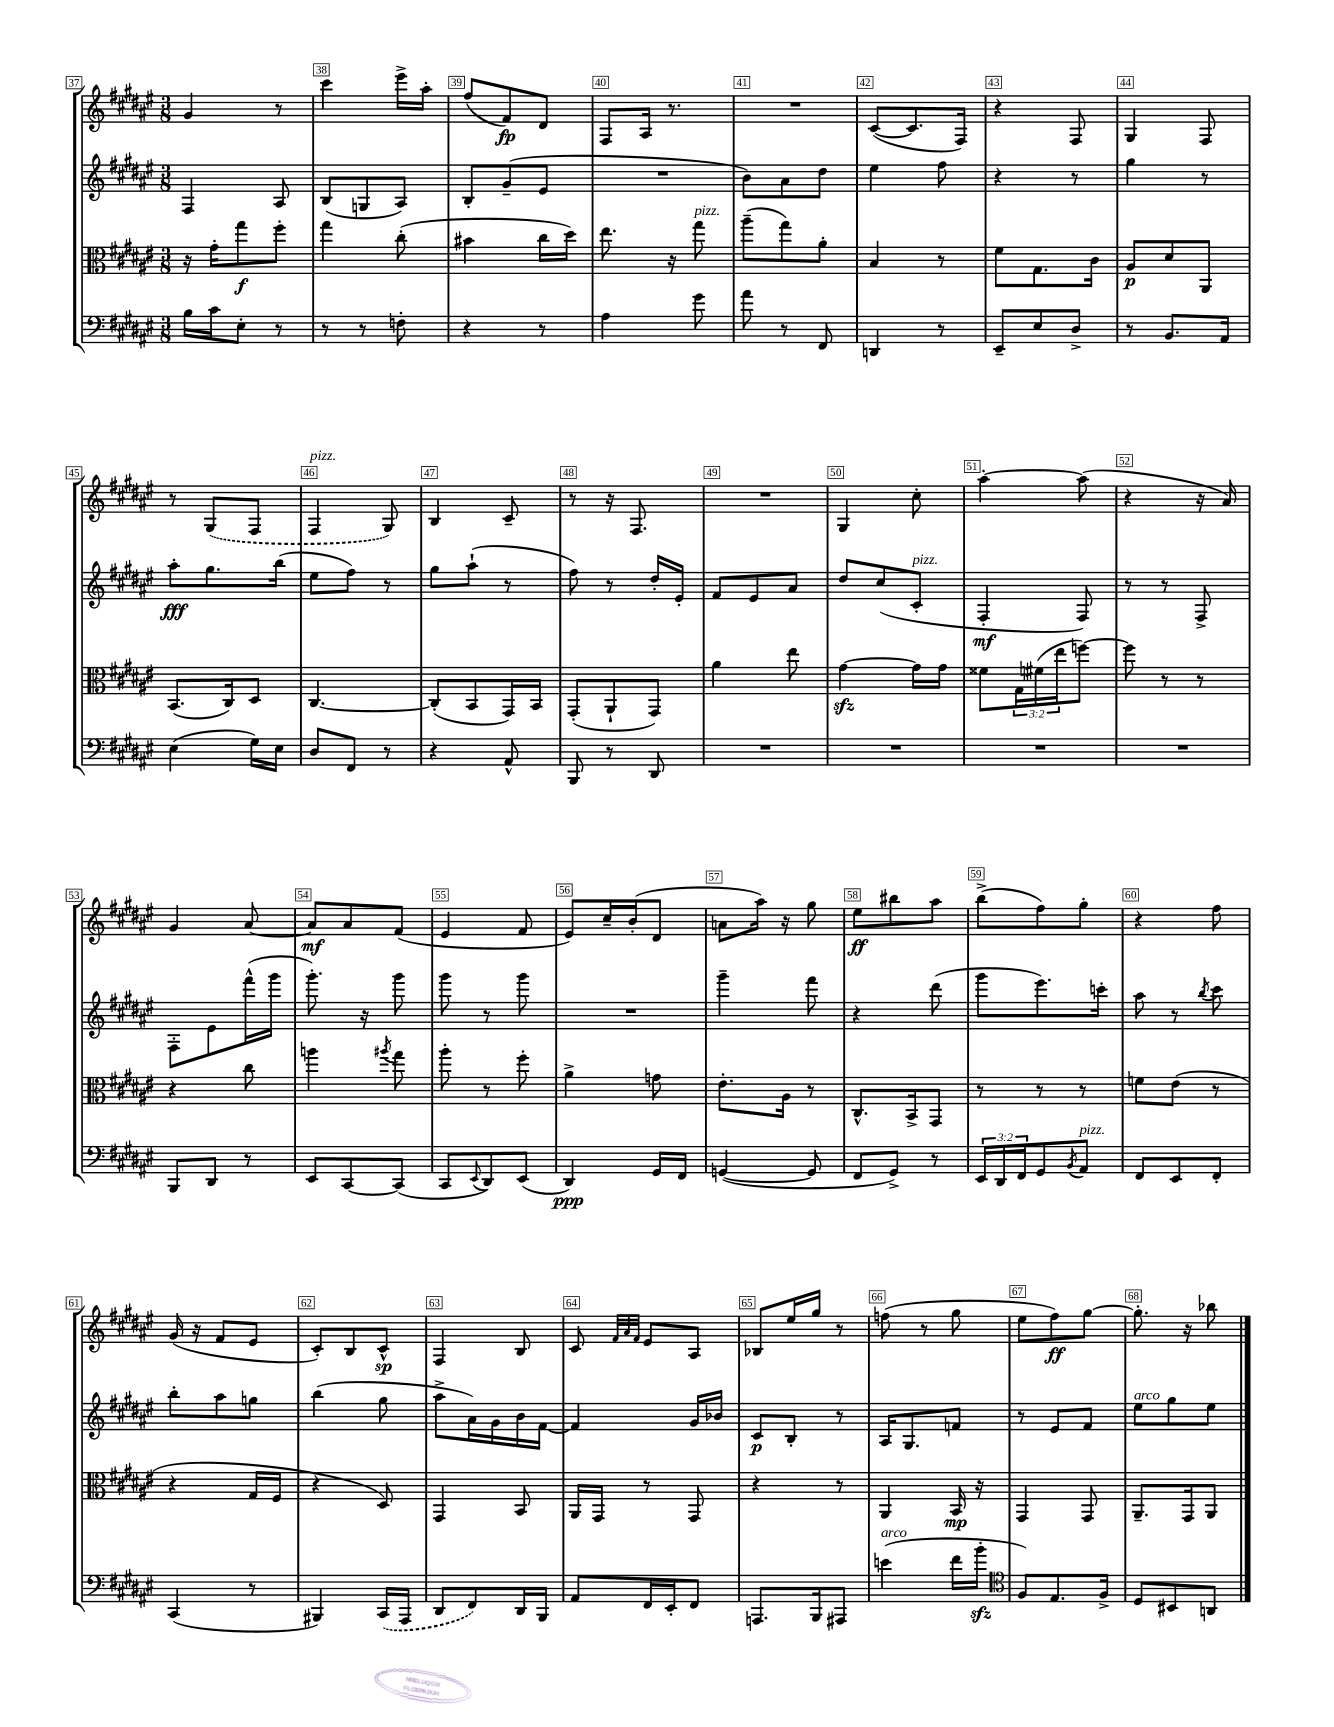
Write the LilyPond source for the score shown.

<<
\new StaffGroup <<
\new Staff = "s0" {
    \clef treble \key fis \major \numericTimeSignature \time 3/8
    gis'4 r8 |
    cis'''4 eis'''16-> ais''16-. |
    fis''8( fis'8\fp) dis'8 |
    fis8 ais16 r8. |
    R4. |
    cis'8~( cis'8. fis16) |
    r4 fis8 |
    gis4 fis8 |
    r8 \once \slurDashed gis8( fis8 |
    fis4^\markup { \italic "pizz." } gis8) |
    b4 cis'8-- |
    r8 r16 fis8. |
    R4. |
    gis4 cis''8-. |
    ais''4~-. ais''8( |
    r4 r16 ais'16) |
    gis'4 ais'8~ |
    ais'8\mf ais'8 fis'8( |
    eis'4 fis'8 |
    eis'8) cis''16-- b'16-.( dis'8 |
    a'8 ais''16) r16 gis''8 |
    eis''8\ff bis''8 ais''8 |
    b''8->( fis''8) gis''8-. |
    r4 fis''8 |
    gis'16( r16 fis'8 eis'8 |
    cis'8-.) b8 cis'8-^\sp |
    fis4 b8 |
    cis'8 \grace { fis'32 ais'32 fis'32 } eis'8 ais8 |
    bes8 eis''16 gis''16 r8 |
    f''8( r8 gis''8 |
    eis''8 fis''8\ff) gis''8~ |
    gis''8.-. r16 bes''8 \bar "|." |
}
\new Staff = "s1" {
    \clef treble \key fis \major \numericTimeSignature \time 3/8
    fis4 ais8 |
    b8( g8 ais8) |
    b8-. gis'8--( eis'8 |
    R4. |
    b'8) ais'8 dis''8 |
    eis''4 fis''8 |
    r4 r8 |
    gis''4 r8 |
    ais''8-.\fff gis''8. b''16( |
    eis''8 fis''8) r8 |
    gis''8 ais''8-!( r8 |
    fis''8) r8 dis''16-. eis'16-. |
    fis'8 eis'8 ais'8 |
    dis''8 cis''8( cis'8-.^\markup { \italic "pizz." } |
    fis4-.\mf fis8) |
    r8 r8 fis8-> |
    fis8-. eis'8 fis'''16-^( gis'''16 |
    gis'''8.-.) r16 gis'''8 |
    gis'''8 r8 gis'''8 |
    R4. |
    gis'''4-- fis'''8 |
    r4 dis'''8( |
    gis'''8 eis'''8.) c'''16-. |
    ais''8 r8 \acciaccatura { b''8 } cis'''8 |
    b''8-. ais''8 g''8 |
    b''4( gis''8 |
    ais''8-> ais'16) gis'16 b'16 fis'16~ |
    fis'4 gis'16 bes'16 |
    cis'8\p b8-. r8 |
    ais16 gis8. f'8 |
    r8 eis'8 fis'8 |
    eis''8^\markup { \italic "arco" } gis''8 eis''8 \bar "|." |
}
\new Staff = "s2" {
    \clef alto \key fis \major \numericTimeSignature \time 3/8 \override Staff.TupletNumber.text = #tuplet-number::calc-fraction-text
    r16 gis'16-. gis''8\f fis''8-. |
    gis''4 cis''8-.( |
    bis'4 cis''16 dis''16) |
    eis''8. r16 gis''8^\markup { \italic "pizz." } |
    ais''8--( gis''8) ais'8-. |
    b4 r8 |
    fis'8 gis8. cis'16 |
    ais8\p dis'8 ais,8 |
    b,8.( cis16) dis8 |
    cis4.~ |
    cis8-.( b,8 gis,16) b,16 |
    gis,8-.( ais,8-! gis,8) |
    ais'4 eis''8 |
    gis'4~\sfz gis'16 gis'16 |
    fisis'8 \tuplet 3/2 { gis16 fis'16( eis''16 } f''8~) |
    f''8 r8 r8 |
    r4 cis''8 |
    a''4 \acciaccatura { ais''8 } gis''8 |
    ais''8-. r8 fis''8-. |
    ais'4-> g'8 |
    eis'8.-. ais16 r8 |
    cis8.-^ b,16-> gis,8 |
    r8 r8 r8 |
    f'8 eis'8( r8 |
    r4 gis16 fis16 |
    r4 dis8) |
    gis,4 b,8 |
    ais,16 gis,16 r8 gis,8 |
    r4 r8 |
    ais,4 b,16\mp r16 |
    gis,4 gis,8 |
    ais,8.-- gis,16 ais,8 \bar "|." |
}
\new Staff = "s3" {
    \clef bass \key fis \major \numericTimeSignature \time 3/8 \override Staff.TupletNumber.text = #tuplet-number::calc-fraction-text
    b16 cis'16 eis8-. r8 |
    r8 r8 f8-. |
    r4 r8 |
    ais4 gis'8 |
    ais'8 r8 fis,8 |
    d,4 r8 |
    eis,8-- eis8 dis8-> |
    r8 b,8. ais,16 |
    eis4( gis16) eis16 |
    dis8 fis,8 r8 |
    r4 ais,8-^ |
    b,,8 r8 dis,8 |
    R4. |
    R4. |
    R4. |
    R4. |
    b,,8 dis,8 r8 |
    eis,8 cis,8~ cis,8( |
    cis,8 \appoggiatura { eis,8 } dis,8) eis,8( |
    dis,4\ppp) gis,16 fis,16 |
    g,4~( g,8 |
    fis,8 gis,8->) r8 |
    \tuplet 3/2 { eis,16 dis,16 fis,16 } gis,8 \acciaccatura { b,8 } ais,8^\markup { \italic "pizz." } |
    fis,8 eis,8 fis,8-. |
    cis,4( r8 |
    bis,,4) \once \slurDashed cis,16( ais,,16 |
    dis,8 fis,8) dis,16 b,,16 |
    ais,8 fis,16 eis,16-. fis,8 |
    a,,8. b,,16 ais,,8 |
    e'4^\markup { \italic "arco" }( fis'16 b'16-.\sfz |
    \clef tenor fis8) eis8. fis16-> |
    dis8 bis,8 a,8 \bar "|." |
}
>>
>>
\layout { \context { \Score currentBarNumber = #37 \override BarNumber.break-visibility = ##(#f #t #t) barNumberVisibility = #all-bar-numbers-visible \override BarNumber.stencil = #(make-stencil-boxer 0.1 0.3 ly:text-interface::print) } }
